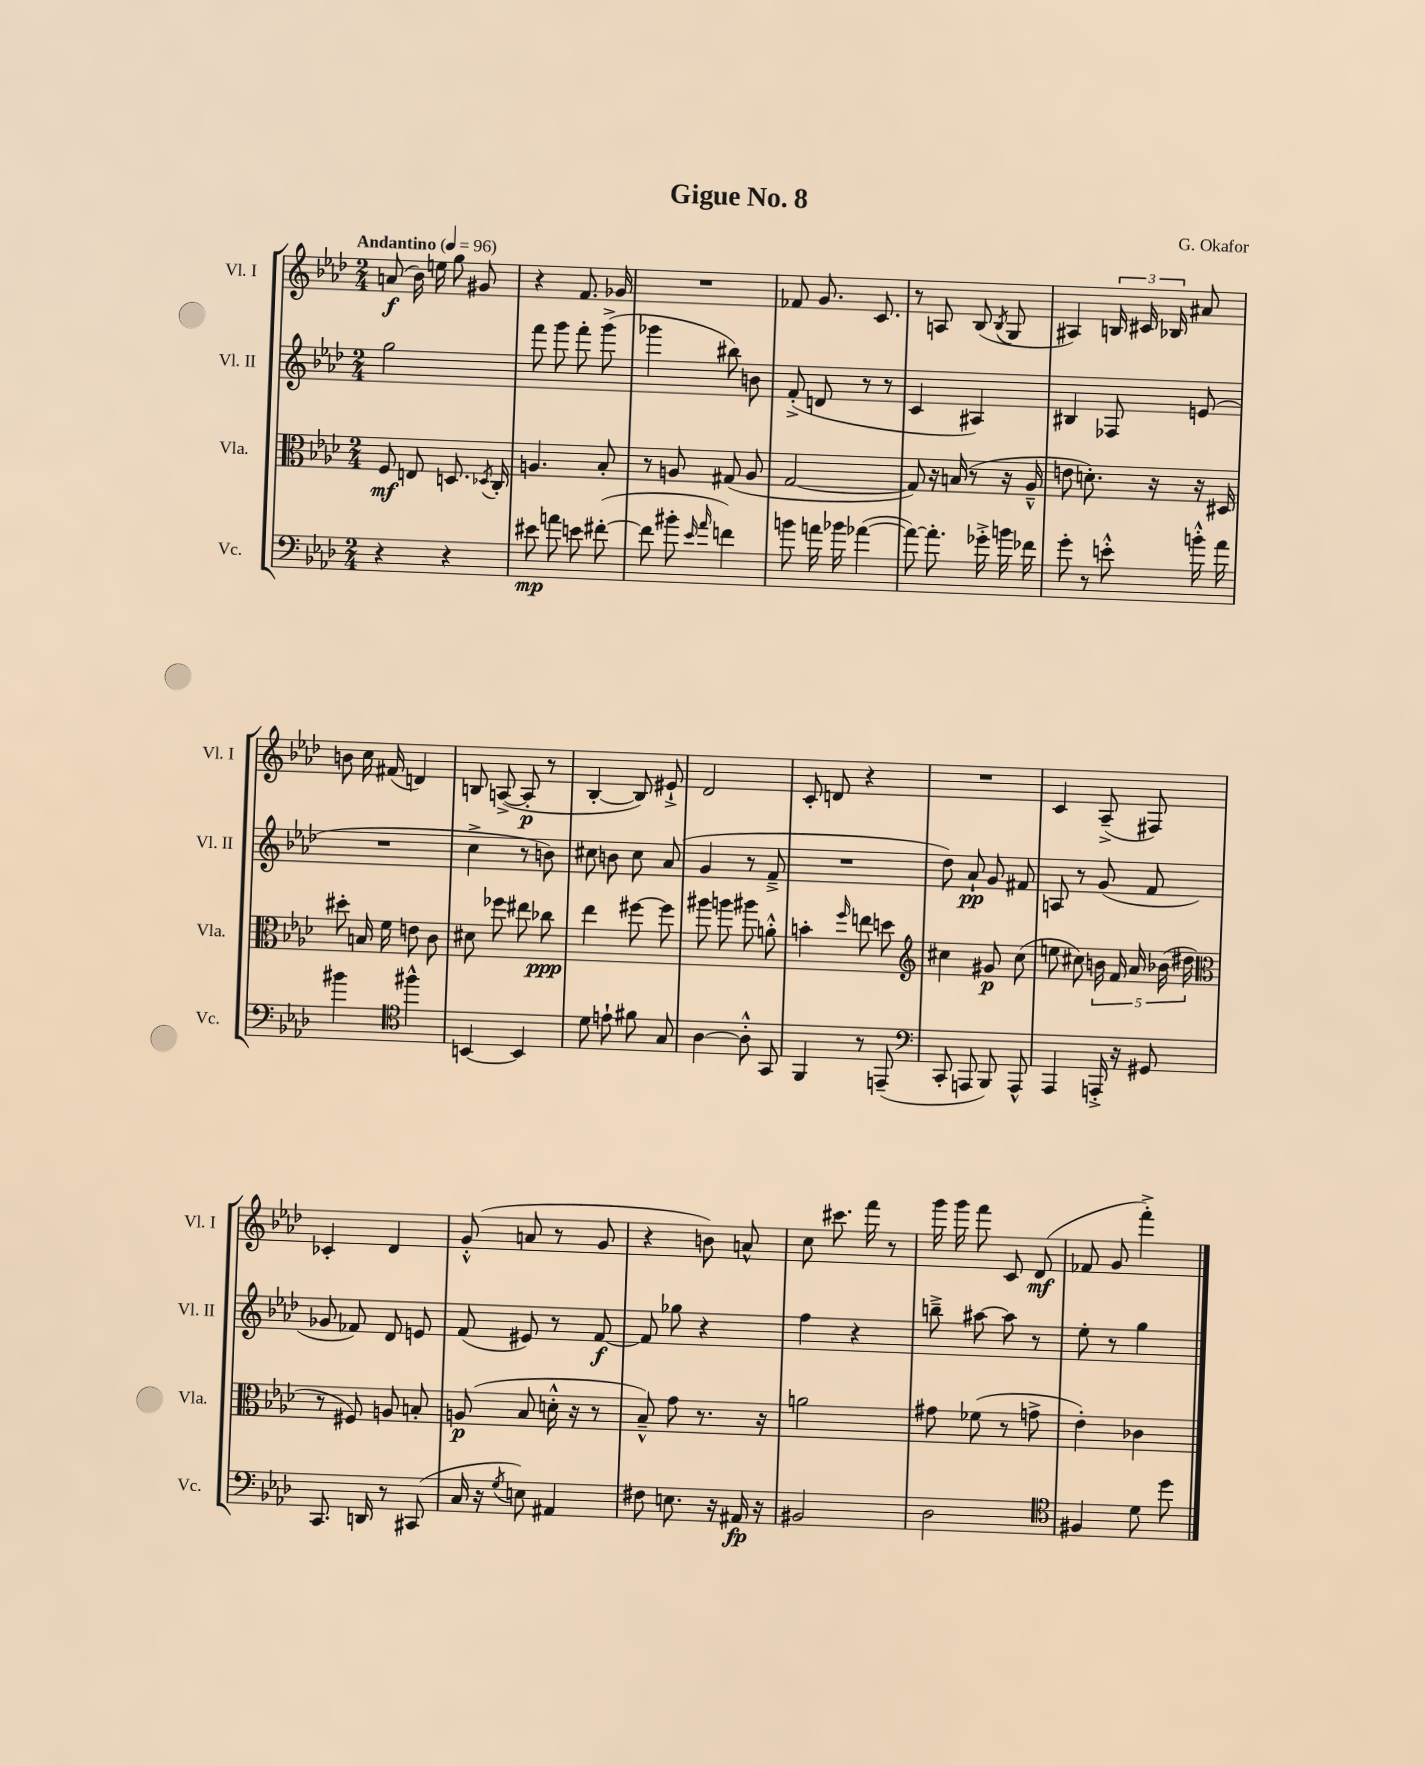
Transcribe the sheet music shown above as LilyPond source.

\header { title = "Gigue No. 8" composer = "G. Okafor" }
<<
\new StaffGroup <<
\new Staff = "s0" \with { instrumentName = "Vl. I" shortInstrumentName = "Vl. I" } {
    \clef treble \key aes \major \numericTimeSignature \time 2/4 \tempo "Andantino" 4 = 96
    \autoBeamOff a'8\f( bes'16) e''16 g''8 gis'8 |
    r4 f'8. ges'16 |
    R2 |
    fes'8 g'8. c'8. |
    r8 a8 bes8( \acciaccatura { bes8 } g8 |
    ais4) \tuplet 3/2 { b16 cis'16 bes16 } ais'8 |
    b'8 c''16 fis'16( d'4) |
    b8 a8~->( a8-.\p r8 |
    bes4~-. bes8) eis'8-!-> |
    des'2 |
    c'8-. d'8 r4 |
    R2 |
    c'4 aes8--->( fis8) |
    ces'4-. des'4 |
    g'8-.-^( a'8 r8 g'8 |
    r4 b'8) a'8-^ |
    c''8 cis'''8. f'''16 r8 |
    g'''16 g'''16 f'''8 c'8 des'8\mf( |
    fes'8 g'8 f'''4-.->) \bar "|." |
}
\new Staff = "s1" \with { instrumentName = "Vl. II" shortInstrumentName = "Vl. II" } {
    \clef treble \key aes \major \numericTimeSignature \time 2/4
    \autoBeamOff g''2 |
    f'''8 g'''8 f'''8-. g'''8->( |
    ges'''4 bis''8) b'8 |
    f'8-.->( d'8 r8 r8 |
    c'4 ais4) |
    bis4 fes8 e'8( |
    R2 |
    c''4-> r8 b'8) |
    cis''8 b'8 cis''8 aes'8( |
    g'4 r8 f'8---> |
    R2 |
    des''8) aes'8-!\pp g'8 fis'8 |
    a8 r8 g'8( f'8 |
    ges'8 fes'8) des'8 e'8 |
    f'8( eis'8) r8 f'8~\f |
    f'8 ges''8 r4 |
    f''4 r4 |
    b''8---> ais''8~ ais''8 r8 |
    ees''8-. r8 g''4 \bar "|." |
}
\new Staff = "s2" \with { instrumentName = "Vla." shortInstrumentName = "Vla." } {
    \clef alto \key aes \major \numericTimeSignature \time 2/4
    \autoBeamOff f8\mf e8 d8. \acciaccatura { des8 } c16-. |
    a4. bes8-. |
    r8 a8 gis8( a8 |
    g2~ |
    g8) r16 b16( r8 r16 aes16---^ |
    e'8 d'8.-.) r16 r16 dis16 |
    dis''8-. b16 f'16 e'8 c'8 |
    dis'8 fes''8 eis''8 ces''8\ppp |
    ees''4 fis''8~ fis''8 |
    ais''8 a''8 ais''8 a'8-.-^ |
    b'4-. \grace { f''16 } e''8 d''8 |
    \clef treble cis''4 gis'8\p cis''8( |
    e''8 cis''8) \tuplet 5/4 { b'16 f'16 aes'16 bes'16( dis''16 } |
    \clef alto r8 fis8) a8 b8-. |
    a8\p( bes8 d'16-.-^ r16 r8 |
    bes8---^) g'8 r8. r16 |
    a'2 |
    gis'8 fes'8( r8 g'8-> |
    ees'4-.) ces'4 \bar "|." |
}
\new Staff = "s3" \with { instrumentName = "Vc." shortInstrumentName = "Vc." } {
    \clef bass \key aes \major \numericTimeSignature \time 2/4
    \autoBeamOff r4 r4 |
    eis'8\mp a'8 e'8 fis'8~-.( |
    fis'8 bis'8-. \grace { ees'16 aes'16 } f'4) |
    b'8 a'16 bes'16 aes'4~( |
    aes'8~) aes'8.-. ges'16-.-> b'16 fes'16 |
    g'8-. r8 e'8-.-^ b'16-.-^ aes'16 |
    bis'4 \clef tenor fis''4-^ |
    b,4~ b,4 |
    des'8 e'8-! fis'8 g8 |
    aes4~ aes8-.-^ g,8 |
    f,4 r8 e,8--( |
    \clef bass c,8-. a,,8 bes,,8) a,,8-^ |
    aes,,4 a,,16-.-> r16 gis,8 |
    c,8. d,16 r8 cis,8( |
    c16 r16 \acciaccatura { g8 } e8) ais,4 |
    fis8 e8. r16 ais,16\fp r16 |
    bis,2 |
    des2 |
    \clef tenor fis4 des'8 des''8 \bar "|." |
}
>>
>>
\layout { \context { \Score \remove "Bar_number_engraver" } }
